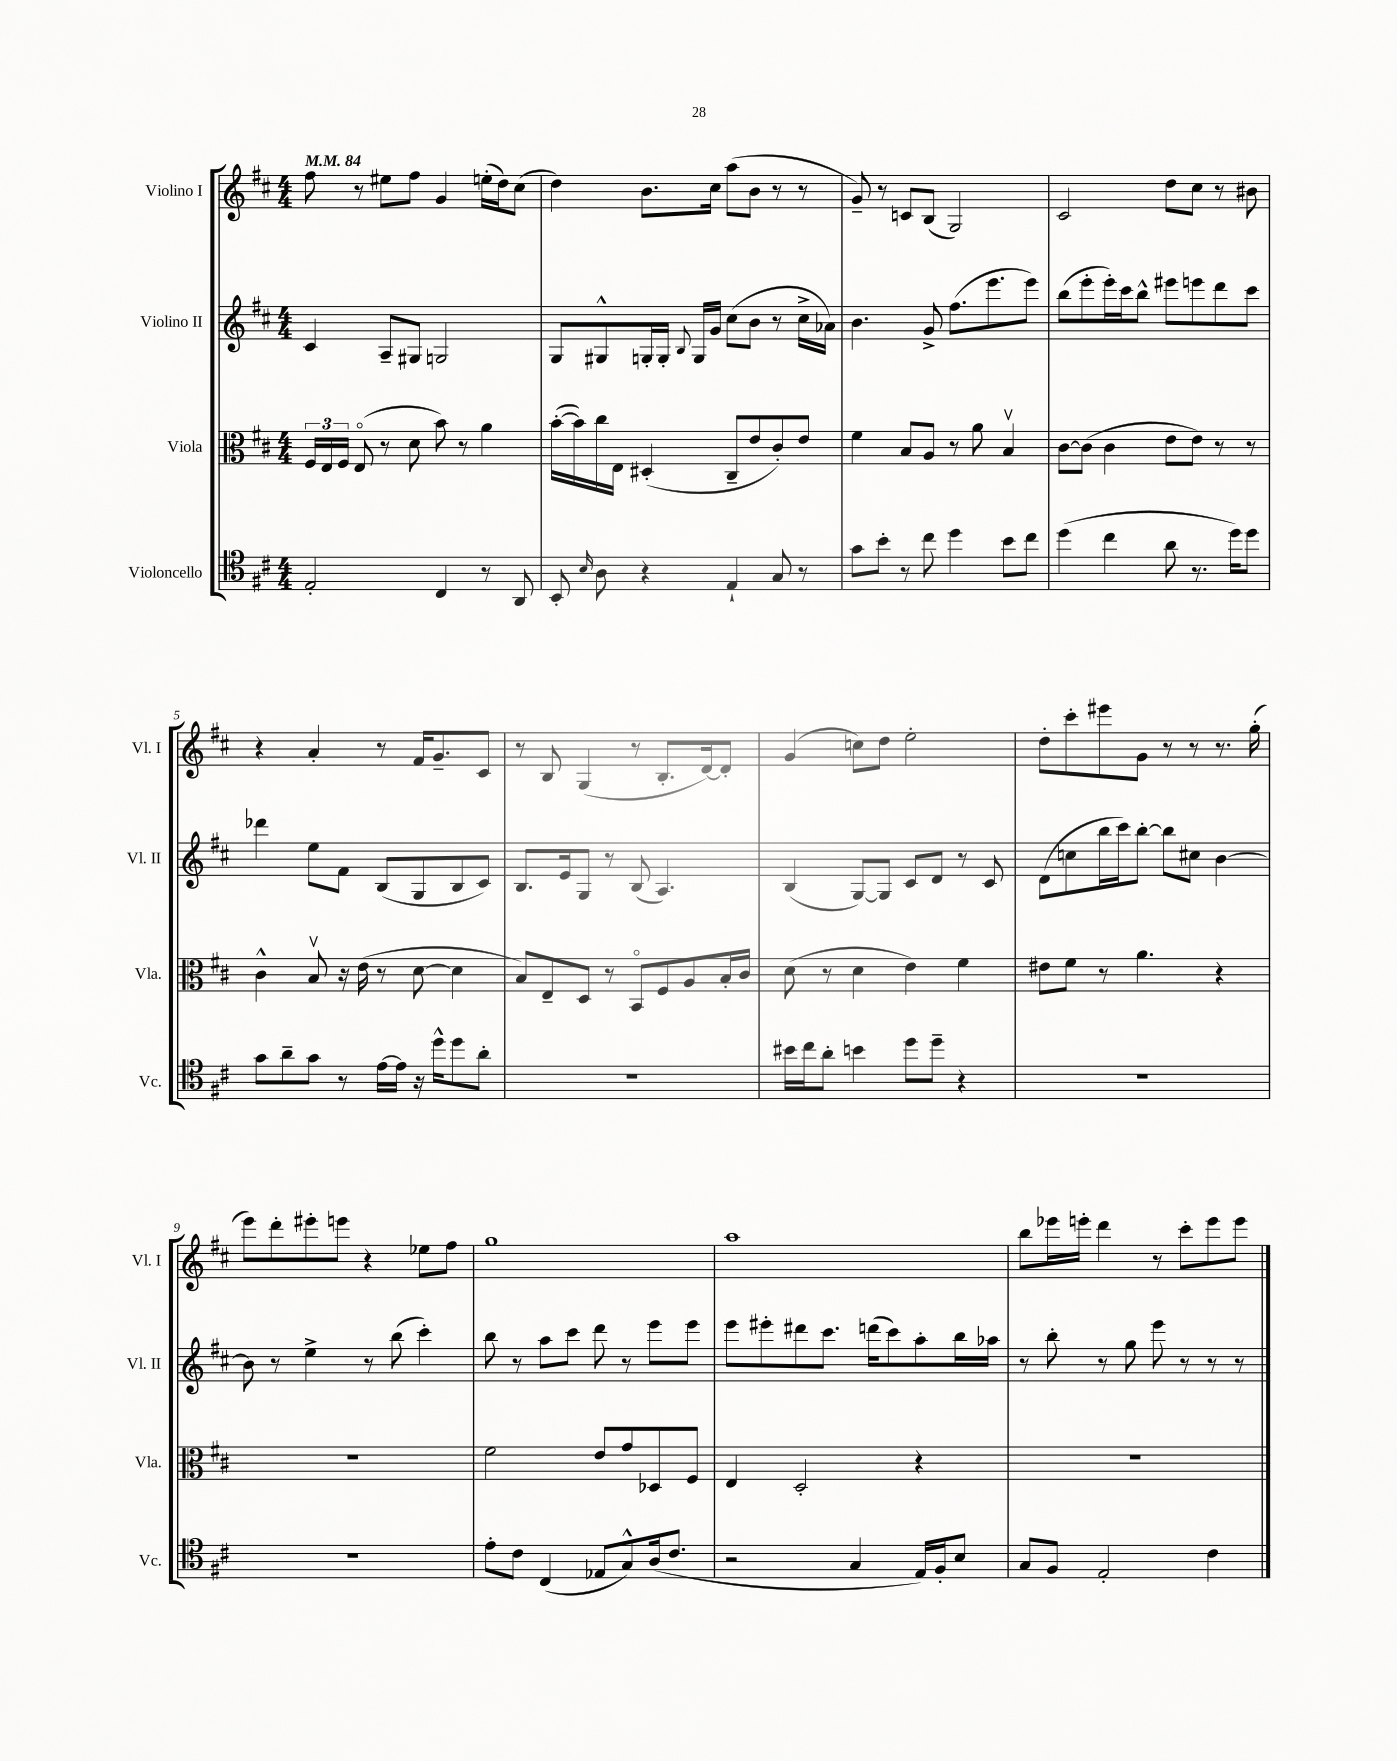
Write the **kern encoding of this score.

**kern	**kern	**kern	**kern
*part4	*part3	*part2	*part1
*staff4	*staff3	*staff2	*staff1
*I"Violoncello	*I"Viola	*I"Violino II	*I"Violino I
*I'Vc.	*I'Vla.	*I'Vl. II	*I'Vl. I
*clefC4	*clefC3	*clefG2	*clefG2
*k[f#c#]	*k[f#c#]	*k[f#c#]	*k[f#c#]
*M4/4	*M4/4	*M4/4	*M4/4
*MM84	*MM84	*MM84	*MM84
=1	=1	=1	=1
2E'/	24F#/LL	4c#/	8ff#\
.	24E/	.	.
.	24F#/JJ	.	.
.	(8E/	.	8r
.	8r	8A~/L	8ee#X\L
.	8d\	8G#X/J	8ff#\J
4C#/	8b\)	2Gn/	4g/
.	8r	.	.
8r	4a\	.	(16een'\LL
.	.	.	16dd\J)
8AA/	.	.	(8cc#\J
=2	=2	=2	=2
8BB'/	([16b'\LL	8G/L	4dd\)
.	16b\])	.	.
16qqB/	.	.	.
8A\	16cc#\	8G#X^^/	.
.	16E\JJ	.	.
4r	(4D#X'/	16Gn'/L	8.b\L
.	.	16G'/JJ	.
.	.	8qqB/	.
.	.	16G/LL	.
.	.	16g/JJ	16cc#\Jk
4E`/	8C#~/L	(8cc#\L	(8aa\L
.	8e/	8b\J	8b\J
8G/	8c#'/)	8r	8r
8r	8e/J	16cc#^\LL	8r
.	.	16a-X\JJ)	.
=3	=3	=3	=3
8g\L	4f#\	4.b\	8g~/)
8b'\J	.	.	8r
8r	8B/L	.	8cn/L
8cc#\	8A/J	8g^/	(8B/J
4dd\	8r	(8.ff#\L	2G/)
.	8a\	.	.
.	.	8.eee\	.
8b\L	4Bv/	.	.
8cc#\J	.	8eee\J)	.
=4	=4	=4	=4
(4dd\	[8c#\L	(8bb\L	2c#/
.	(8c#\J]	8eee'\	.
4cc#\	4c#\	16eee'\L)	.
.	.	16ccc#\J	.
.	.	8bb^^\J	.
8a\	8e\L	8eee#X\L	8dd\L
8.r	8e\J)	8eeen\	8cc#\J
.	8r	8ddd\	8r
16dd\KL)	.	.	.
8dd\J	8r	8ccc#\J	8b#X\
!!LO:LB:g=z
=5	=5	=5	=5
8g\L	4c#^^\	4ddd-X\	4r
8a~\	.	.	.
8g\J	8Bv/	8ee\L	4a'/
8r	16r	8f#\J	.
.	(16e\	.	.
[16e\LL	8r	(8B/L	8r
16e\JJ]	.	.	.
16r	[8d\	8G/	16f#/KL
16dd^^\KL	.	.	8.g~/
8dd\	4d\]	8B/	.
8a'\J	.	8c#/J)	8c#/J
=6	=6	=6	=6
1r	8B/L)	8.B/L	8r
.	8E~/	.	8B/
.	.	16e/k	.
.	8D/J	8G/J	(4G/
.	8r	8r	.
.	8BB/L	(8B/	8r
.	8F#/	4.A/)	8.B'/L
.	8A/	.	.
.	.	.	[16d/k)
.	16B'/L	.	8d'/J]
.	16c#/JJ	.	.
=7	=7	=7	=7
16b#X\LL	(8d\	(4B/	(4g/
16cc#\J	.	.	.
8a'\J	8r	.	.
4bn\	4d\	[8G/L)	8ccn\L)
.	.	8G/J]	8dd\J
8dd\L	4e\)	8c#/L	2ee'\
8dd~\J	.	8d/J	.
4r	4f#\	8r	.
.	.	8c#/	.
=8	=8	=8	=8
1r	8e#X\L	(8d\L	8dd'\L
.	8f#\J	8ccn\	8ccc#'\
.	8r	16bb\L	8eee#X\
.	.	16ccc#\J)	.
.	4.a\	[8bb'\J	8g\J
.	.	8bb\L]	8r
.	.	8cc#X\J	8r
.	4r	[4b\	8.r
.	.	.	(16gg'\
!!LO:LB:g=z
=9	=9	=9	=9
1r	1r	8b\]	8eee\L)
.	.	8r	8ddd'\
.	.	4ee^\	8eee#X'\
.	.	.	8eeen\J
.	.	8r	4r
.	.	(8bb\	.
.	.	4ccc#'\)	8ee-X\L
.	.	.	8ff#\J
=10	=10	=10	=10
8e'\L	2f#\	8bb\	1gg
8c#\J	.	8r	.
(4C#/	.	8aa\L	.
.	.	8ccc#\J	.
8E-X/L	8e/L	8ddd\	.
8G^^/)	8g/	8r	.
(16A/k	8D-X/	8eee\L	.
8.c#/J	.	.	.
.	8F#/J	8eee\J	.
=11	=11	=11	=11
2r	4E/	8eee\L	1aa
.	.	8eee#X'\	.
.	2D'/	8ddd#X\	.
.	.	8.ccc#\J	.
4G/	.	.	.
.	.	(16dddn\KL	.
.	.	8ccc#\)	.
16E/LL)	4r	8aa'\	.
16F#'/J	.	.	.
8B/J	.	16bb\L	.
.	.	16aa-X\JJ	.
=12	=12	=12	=12
8G/L	1r	8r	8bb\L
8F#/J	.	8bb'\	16eee-X\L
.	.	.	16eeen'\JJ
2E'/	.	8r	4ddd\
.	.	8gg\	.
.	.	8eee\	8r
.	.	8r	8ccc#'\L
4c#\	.	8r	8eee\
.	.	8r	8eee\J
==	==	==	==
*-	*-	*-	*-
